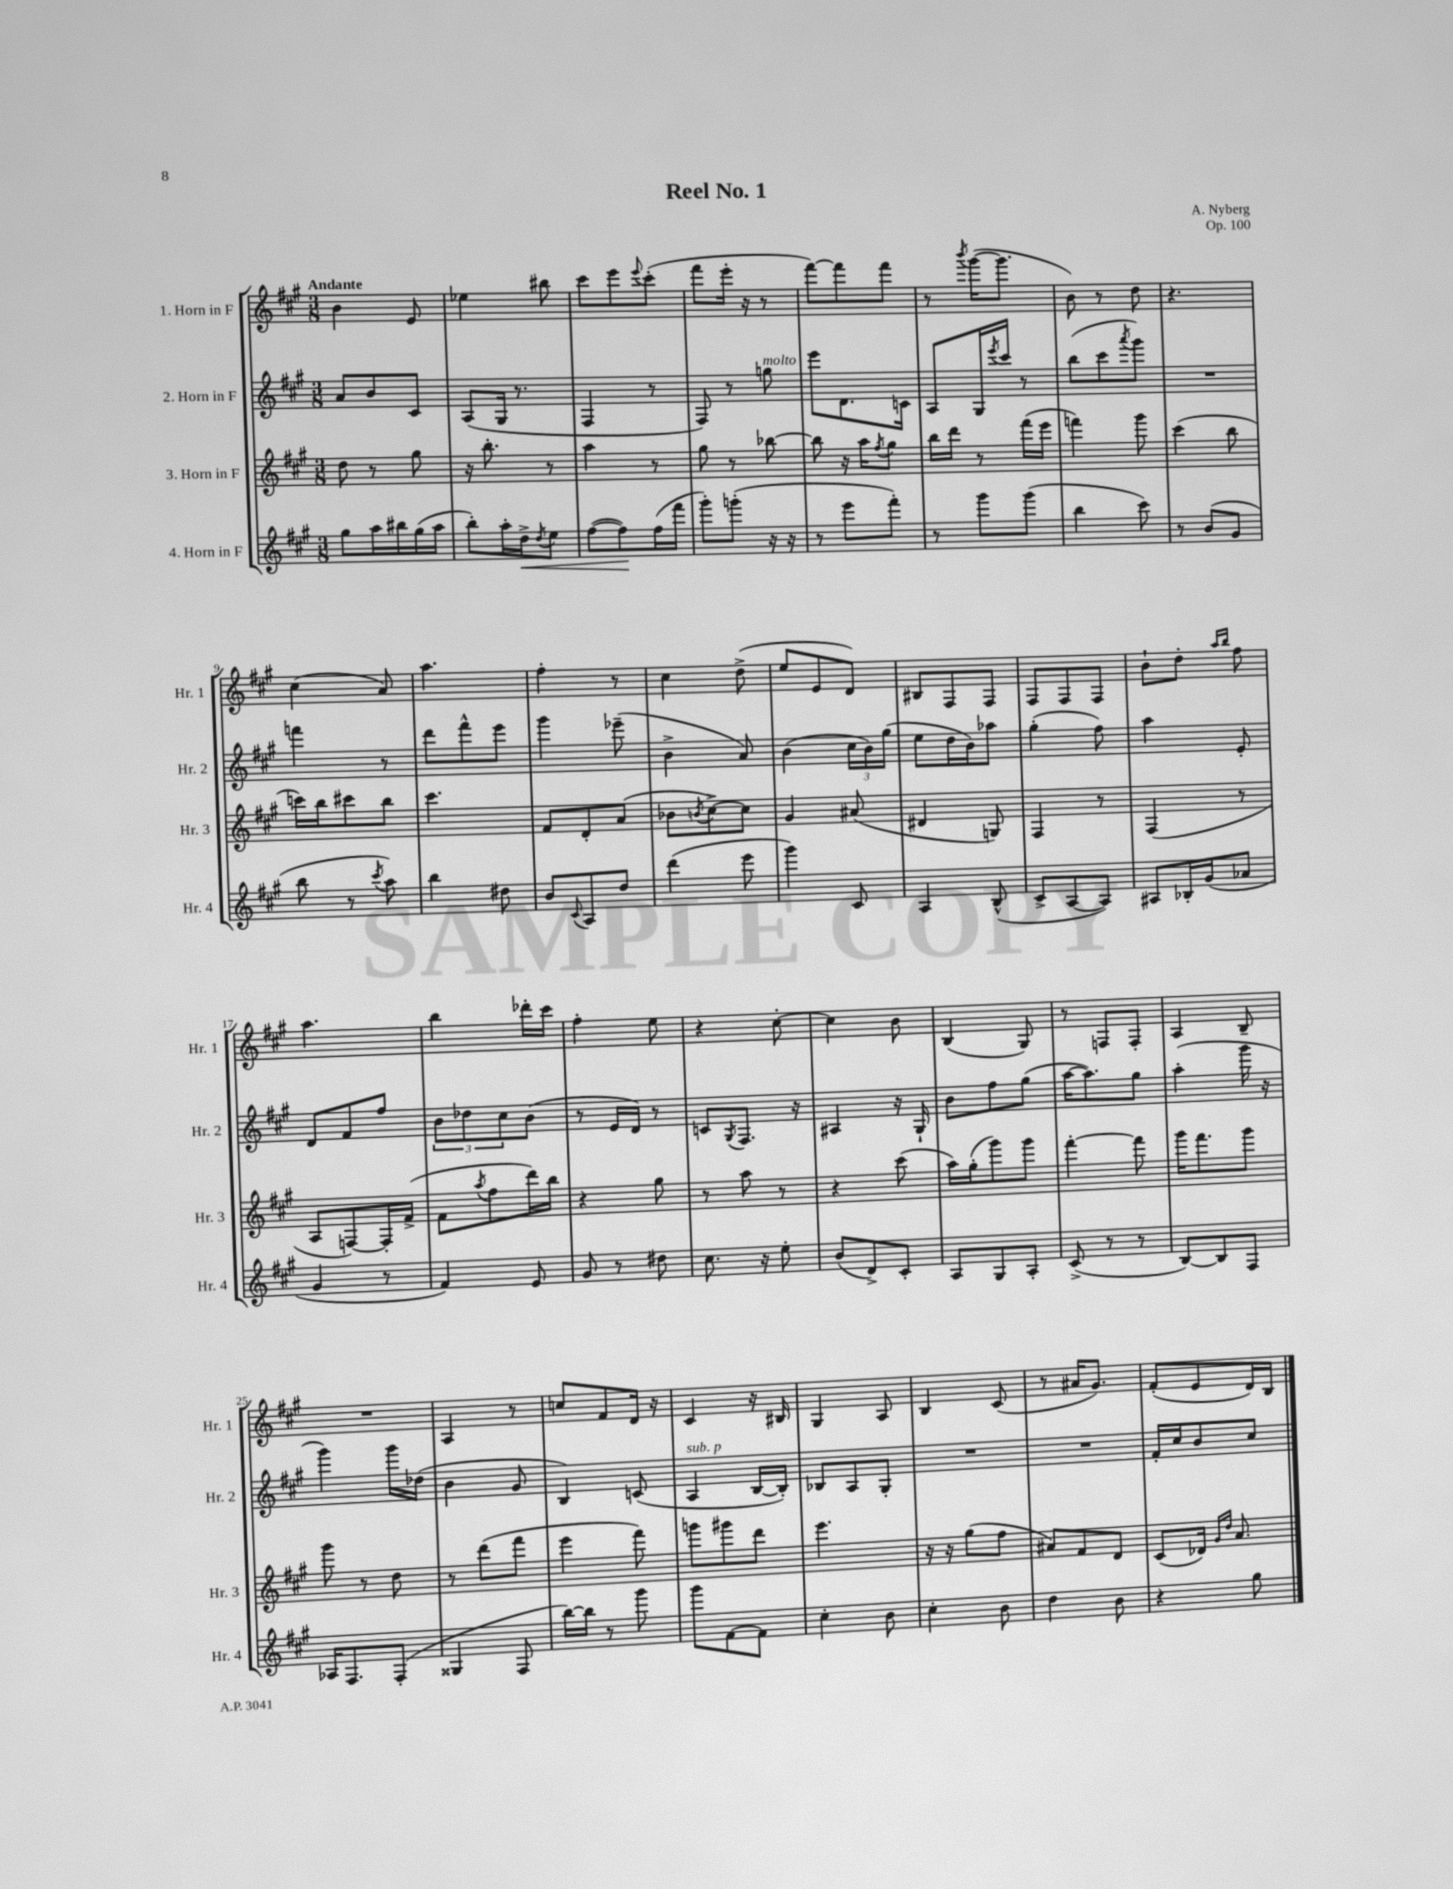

**kern	**dynam	**kern	**kern	**kern
*part4	*part4	*part3	*part2	*part1
*staff4	*staff4	*staff3	*staff2	*staff1
*I"4. Horn in F	*	*I"3. Horn in F	*I"2. Horn in F	*I"1. Horn in F
*I'Hr. 4	*	*I'Hr. 3	*I'Hr. 2	*I'Hr. 1
*clefG2	*	*clefG2	*clefG2	*clefG2
*k[f#c#g#]	*	*k[f#c#g#]	*k[f#c#g#]	*k[f#c#g#]
*M3/8	*	*M3/8	*M3/8	*M3/8
=1	=1	=1	=1	=1
!	!	!	!	!LO:TX:a:B:t=Andante
8gg#\L	.	8dd\	8a/L	4b\
16aa\L	.	8r	8b/	.
16bb#X\	.	.	.	.
(16gg#\	.	8gg#\	8c#/J	8e/
16aa\JJ	.	.	.	.
=2	=2	=2	=2	=2
8bb'\L)	.	16r	(8A/L	4ee-X\
.	.	8.bb'\	.	.
16aa'\L	.	.	16G#/Jk	.
!	!LO:HP:b	!	!	!
16dd^\J	<	.	8.r	.
8qdd/	.	.	.	.
8ee\J	.	8r	.	8bb#X\
=3	=3	=3	=3	=3
([8ff#\L	.	4aa\	4F#/	8ccc#\L
8ff#\])	.	.	.	8eee\
.	.	.	.	8qqeee/
(16ff#\L	[	8r	8r	(8ccc#'\J
16fff#\JJ	.	.	.	.
=4	=4	=4	=4	=4
8ggg#'\L)	.	8gg#\	8F#/)	8fff#\L
(8gggn'\J	.	8r	8r	16eee'\Jk
.	.	.	.	16r
!	!	!	!LO:TX:a:i:t=molto	!
16r	.	[8bb-X\	8ggn\	8r
16r	.	.	.	.
=5	=5	=5	=5	=5
8r	.	8bb-\]	8eee\L	[8fff#\L)
8eee\L	.	16r	8.d\	8fff#\]
.	.	16aa\KL	.	.
.	.	8qff#/	.	.
8fff#'\J)	.	8gg#\J	.	8fff#\J
.	.	.	16cn\Jk	.
=6	=6	=6	=6	=6
8r	.	16bb\LL	8A/L	8r
.	.	16ddd\JJ	.	.
.	.	.	.	8qbbb/
8ggg#\L	.	8r	16G#/L	([16ggg#\KL
.	.	.	8qeee/	.
.	.	.	16ccc#/JJ	8.ggg#\J]
(8ggg#\J	.	(16fff#\LL	8r	.
.	.	16eee\JJ	.	.
=7	=7	=7	=7	=7
4bb\	.	4fffn\)	(8bb\L	8b\)
.	.	.	8ccc#\	8r
.	.	.	8qaaa/	.
8ccc#\)	.	8ggg#\	8ggg#\J)	8dd\
=8	=8	=8	=8	=8
8r	.	(4ccc#\	4.r	4.r
(8b/L	.	.	.	.
8g#/J	.	8bb\	.	.
!!LO:LB:g=z
=9	=9	=9	=9	=9
8bb\	.	16cccn\LL)	4fffn\	(4cc#\
.	.	16bb\J	.	.
8r	.	8ccc#X\	.	.
8qccc#/	.	.	.	.
8aa\)	.	8bb\J	8r	8a/)
=10	=10	=10	=10	=10
4bb\	.	4.ccc#\	8ddd\L	4.aa\
.	.	.	8fff#^^\	.
8dd#X\	.	.	8eee\J	.
=11	=11	=11	=11	=11
8b/L	.	8f#/L	4ggg#\	4ff#'\
8qqc#/	.	.	.	.
8A/	.	8d'/	.	.
8dd/J	.	(8a/J	(8eee-X~\	8r
=12	=12	=12	=12	=12
(4ddd\	.	8b-X\L	4b^\	4cc#\
.	.	8qbn/	.	.
.	.	[8cc#^\)	.	.
8eee\	.	8cc#\J]	8a/)	(8dd^\
=13	=13	=13	=13	=13
4ggg#\)	.	4g#/	(4b\	8ee/L
.	.	.	.	8e/
8c#/	.	(8a#X/	24cc#\LL	8d/J)
.	.	.	24b\)	.
.	.	.	(24gg#\JJ	.
=14	=14	=14	=14	=14
4A/	.	4d#X/	8ee\L	8B#X/L
.	.	.	16dd\L	8F#/
.	.	.	16b\J)	.
(8B^^/	.	8Gn/)	8aa-X\J	8F#/J
=15	=15	=15	=15	=15
8c#^/L	.	4F#/	(4gg#'\	8F#/L
[8A/	.	.	.	8F#/
8A/J])	.	8r	8ff#\)	8F#/J
=16	=16	=16	=16	=16
8A#X/L	.	(4F#/	4aa\	8b`\L
16B-X'/L	.	.	.	8dd'\J
(16g#/J	.	.	.	.
.	.	.	.	16qqaa/LL
.	.	.	.	16qqbb/JJ
8a-X/J	.	8r	8e'/	8ff#\
!!LO:LB:g=z
=17	=17	=17	=17	=17
4g#/	.	8A/L	8d/L	4.aa\
.	.	[8Fn/)	8f#/	.
8r	.	16F'/L]	8ff#/J	.
.	.	(16f#^/JJ	.	.
=18	=18	=18	=18	=18
4f#/)	.	8f#\L	12b\L	4bb\
.	.	.	12dd-X\	.
.	.	8qaa/	.	.
.	.	8ff#\	.	.
.	.	.	12cc#\	.
8e/	.	16ddd\L)	(8b\J	16ddd-X'\LL
.	.	16bb\JJ	.	16ccc#\JJ
=19	=19	=19	=19	=19
8g#/	.	4r	8r	4ff#'\
8r	.	.	16e/LL	.
.	.	.	16d/JJ)	.
8dd#X\	.	8gg#\	8r	8ee\
=20	=20	=20	=20	=20
8.cc#\	.	8r	8cn/L	4r
.	.	.	8qG#/	.
.	.	8aa\	8.F#/J	.
16r	.	.	.	.
8ee'\	.	8r	.	[8cc#'\
.	.	.	16r	.
=21	=21	=21	=21	=21
(8b/L	.	4r	4A#X/	4cc#\]
8d^/)	.	.	.	.
8c#'/J	.	(8ccc#\	16r	8b\
.	.	.	16G#`/	.
=22	=22	=22	=22	=22
8A/L	.	16aa\LL)	8b\L	(4B/
.	.	(16gg#'\J	.	.
8G#/	.	8ggg#\)	8ff#\	.
8A'/J	.	8ggg#\J	(8gg#\J	8G#/)
=23	=23	=23	=23	=23
(8c#^/	.	[4fff#'\	[16aa\KL	8r
.	.	.	8.aa\])	.
8r	.	.	.	8Fn/L
8r	.	8fff#\]	8gg#\J	8F'/J
=24	=24	=24	=24	=24
[8B/L)	.	16ggg#\KL	(4aa'\	4A/
.	.	8.fff#\	.	.
8B/]	.	.	.	.
8F#/J	.	8ggg#\J	16ggg#\	8B~/
.	.	.	16r	.
!!LO:LB:g=z
=25	=25	=25	=25	=25
16A-X/KL	.	8ggg#\	4ggg#\)	4.r
8.F#/	.	.	.	.
.	.	8r	.	.
(8F#'/J	.	8dd\	16ggg#\LL	.
.	.	.	(16dd-X\JJ	.
=26	=26	=26	=26	=26
4G##X/	.	8r	4b\	4A/
.	.	(8ddd\L	.	.
8F#/	.	8fff#\J	8g#/	8r
=27	=27	=27	=27	=27
[16bb\LL)	.	4eee\	4B/)	8ccn/L
16bb\JJ]	.	.	.	.
8r	.	.	.	8f#/
8ggg#\	.	8fff#\)	(8cn/	16d/Jk
.	.	.	.	16r
=28	=28	=28	=28	=28
!	!	!	!LO:TX:a:i:t=sub. p	!
8ggg#\L	.	8gggn\L	4A/	4c#/
[8f#\	.	8ggg#X\	.	.
8f#\J]	.	8ddd\J	[16B/LL	16r
.	.	.	16B'/JJ])	16B#X/
=29	=29	=29	=29	=29
4cc#'\	.	4.eee\	8B-X/L	4G#/
.	.	.	8A/	.
8b\	.	.	8G#'/J	8A/
=30	=30	=30	=30	=30
4cc#'\	.	16r	4.r	4B/
.	.	16r	.	.
.	.	(8gg#\L	.	.
8b\	.	8ff#\J	.	(8c#/
=31	=31	=31	=31	=31
4dd\	.	8a#X/L)	4.r	8r
.	.	8f#/	.	16a#X/KL
.	.	.	.	8.g#/J)
8b\	.	8d/J	.	.
=32	=32	=32	=32	=32
4r	.	(8c#/L	16f#'/LL	(8f#'/L
.	.	.	16cc#/J	.
.	.	16d-X/Jk)	8b/	8e/
.	.	16qqg#/LL	.	.
.	.	16qqdd/JJ	.	.
.	.	8.a/	.	.
8gg#\	.	.	8cc#/J	16d/L)
.	.	.	.	16B/JJ
==	==	==	==	==
*-	*-	*-	*-	*-
